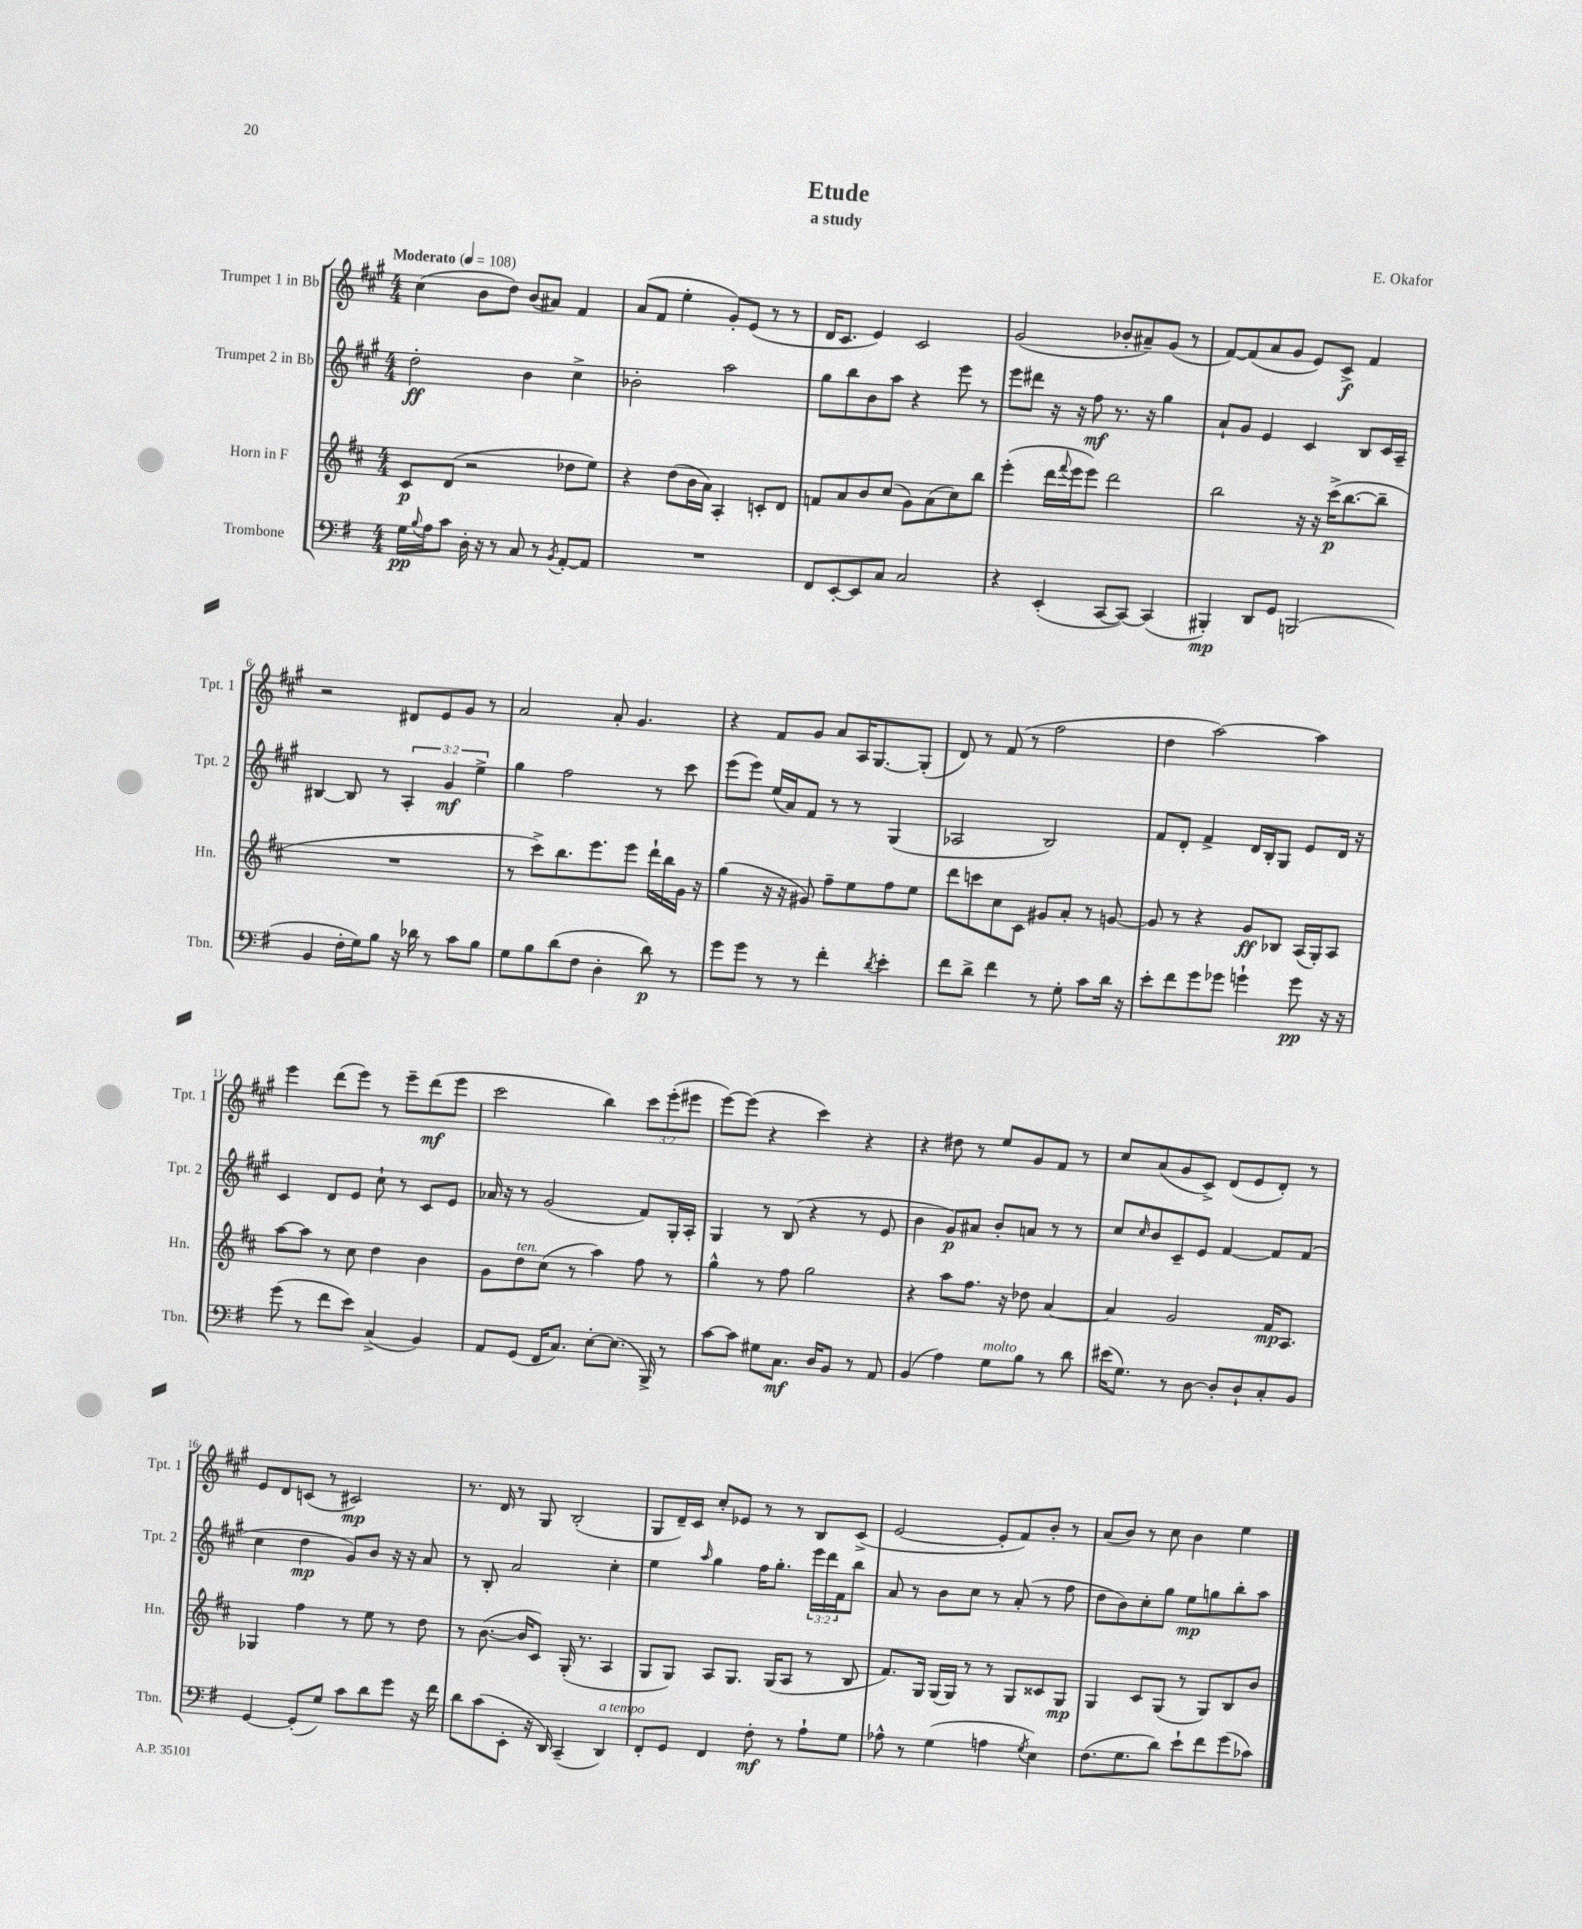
\header { title = "Etude" composer = "E. Okafor" subtitle = "a study" }
<<
\new StaffGroup <<
\new Staff = "s0" \with { instrumentName = "Trumpet 1 in Bb" shortInstrumentName = "Tpt. 1" } {
    \clef treble \key a \major \numericTimeSignature \time 4/4 \override Staff.TupletNumber.text = #tuplet-number::calc-fraction-text \tempo "Moderato" 4 = 108
    cis''4( b'8 d''8) b'8( ais'8) fis'4 |
    a'8( fis'8 e''4-. gis'8-.) e'8( r8 r8 |
    d'16 cis'8. e'4) cis'2 |
    gis'2( bes'8-. ais'8--) gis'8( r8 |
    fis'8~) fis'8( a'8 gis'8 e'8) cis'8->\f fis'4 |
    r2 dis'8 e'8 gis'8 r8 |
    a'2 a'8-. gis'4. |
    r4 fis'8 gis'8 a'8 a16 gis8.~ gis8-.( |
    d'8) r8 fis'8( r8 fis''2 |
    d''4 a''2~) a''4 |
    e'''4 d'''8( e'''8) r8 e'''8-- d'''8\mf( e'''8 |
    cis'''2 b''4) \tuplet 3/2 { cis'''8 e'''8-.( eis'''8 } |
    e'''8~) e'''8( r4 cis'''4) r4 |
    r4 dis''8 r8 e''8 gis'8 fis'8 r8 |
    cis''8 a'8( gis'8 cis'8->) d'8( e'8 d'8-.) r8 |
    e'8 d'8 c'8( r8 cis'2\mp) |
    r8. d'16 r8 gis8 b2-.( |
    gis8 d'16--) cis'16 cis''8-. ees'8 r8 r8 b8 cis'8->( |
    e'2~ e'8-. fis'8) b'8-. r8 |
    a'8( b'8) r8 cis''8 b'4 e''4 \bar "|." |
}
\new Staff = "s1" \with { instrumentName = "Trumpet 2 in Bb" shortInstrumentName = "Tpt. 2" } {
    \clef treble \key a \major \numericTimeSignature \time 4/4 \override Staff.TupletNumber.text = #tuplet-number::calc-fraction-text
    d''2-.\ff b'4 cis''4-> |
    bes'2-. a''2 |
    gis''8 b''8 b'8 a''8 r4 e'''8 r8 |
    e'''8 dis'''8 r16 r16 fis''8\mf r8. r16 gis''4 |
    a'8-! gis'8 e'4 cis'4 b8 cis'16 a16-- |
    bis4~ bis8 r8 \tuplet 3/2 { a4-. gis'4\mf e''4-> } |
    gis''4 fis''2 r8 cis'''8 |
    e'''8( e'''8) e''16( a'16) fis'8 r8 r8 gis4( |
    aes2 b2) |
    fis'8 d'8-. fis'4-> d'16 b16-. gis8 e'8 d'16 r16 |
    cis'4 d'8 e'8 cis''8-! r8 cis'8 e'8 |
    aes'16 r16 r8 gis'2( fis'8) gis16-. a16-. |
    gis4 r8 b8( r4 r8 e'8 |
    b'4 gis'8\p) ais'8 b'8-. a'8 r8 r8 |
    cis''8 \grace { cis''16 } b'8 cis'8-- e'8 fis'4~ fis'8 fis'8( |
    cis''4 d''4\mp gis'8) b'8 r16 r16 a'8 |
    r8 b8-. a'2 cis''4-. |
    e''4 \grace { a''16 } gis''4 fis''16 gis''8.-. \tuplet 3/2 { e'''16 d'''16 fis'16 } b''8 |
    a'8 r8 b'8 cis''8 r8 a'8-.( r8 fis''8 |
    d''8 b'8) cis''8-. gis''8 e''8\mp g''8 b''8-. a''8 \bar "|." |
}
\new Staff = "s2" \with { instrumentName = "Horn in F" shortInstrumentName = "Hn." } {
    \clef treble \key d \major \numericTimeSignature \time 4/4
    cis'8\p d'8( r2 des''8 e''8) |
    r4 d''8( b'16 a'16) a4-. c'8-. d'8 |
    f'8 a'8 b'8 cis''8( g'8) a'8( cis''8) b''8 |
    e'''4-.( d'''16 \appoggiatura { fis'''8 } e'''16 e'''8) d'''2 |
    b''2 r16 r16 cis'''16->\p( b''8.~ b''8-- |
    R1 |
    r8 cis'''8->) b''8. e'''8. e'''8 d'''16-! b''16 g'16 r16 |
    g''4( r16 r16 gis'8) fis''8-- e''8 fis''8 e''8 |
    d'''8 c'''8 cis''8 cis'8 gis'8 a'8-. r8 g'8~ |
    g'8 r8 r4 g'8\ff bes8 a16( g16-.) a8 |
    a''8~ a''8 r8 cis''8 d''4 b'4 |
    g'8 d''8^\markup { \italic "ten." } cis''8( r8 a''4) fis''8 r8 |
    g''4-^ r8 fis''8 g''2 |
    r4 a''8 fis''8. r16 des''8 a'4~ |
    a'4 g'2 fis'16\mp a8. |
    ges4 fis''4 r8 e''8 r8 d''8 |
    r8 b'8.~( b'16 cis'8) g16-.( r8. a4 |
    g8 g8) a8 g8. g16( a8 r8 b8 |
    fis'8.) g16 g16( g16) r8 r8 g8 cisis'8 g8\mp |
    g4 cis'8 g8( r8 g8) b8 b'8 \bar "|." |
}
\new Staff = "s3" \with { instrumentName = "Trombone" shortInstrumentName = "Tbn." } {
    \clef bass \key g \major \numericTimeSignature \time 4/4
    g16\pp \appoggiatura { b8 } a16 c'8 d16-. r16 r8 c8 r8 \acciaccatura { b,8 } a,8~-. a,8 |
    R1 |
    fis,8 e,8~-. e,8 c8 c2 |
    r4 e,4-.( c,8~ c,8~) c,4( |
    bis,,4-.\mp) d,8 g,8 b,,2( |
    b,4 fis16-. g16) b8 r16 des'16 r8 c'8 b8 |
    g8 b8 d'8( fis8 d4-. d'8\p) r8 |
    g'8 g'8 r8 r8 fis'4-. \acciaccatura { d'8 } e'4-. |
    fis'8 d'8-> fis'4 r8 g8-. c'8 d'16 r16 |
    e'8-. fis'8 g'8 ges'8 g'4-! g'8\pp r16 r16 |
    g'8( r8 fis'8 e'8) c4->( b,4) |
    a,8 g,8( fis,16 c8.) e8~-. e8.( b,,16->) r8 |
    c'8~ c'8 gis8 c8.\mf d16 b,8 r8 a,8 |
    b,4( a4) g8^\markup { \italic "molto" } b8 r8 d'8 |
    eis'16( g8.) r8 d8~ d8-. d8-! c8-. b,8 |
    g,4~ g,8-.( g8) c'8 d'8 g'8 r16 fis'16 |
    d'8 c'8( e,8-. r16 d,16) c,4--( d,4^\markup { \italic "a tempo" }) |
    fis,8-. g,8 fis,4 fis8-.\mf r8 a8-! g8 |
    aes8-^ r8 g4( a4 \acciaccatura { g8 } e4) |
    fis8.( g8. d'8) e'8-! fis'8 g'8( ces'8) \bar "|." |
}
>>
>>
